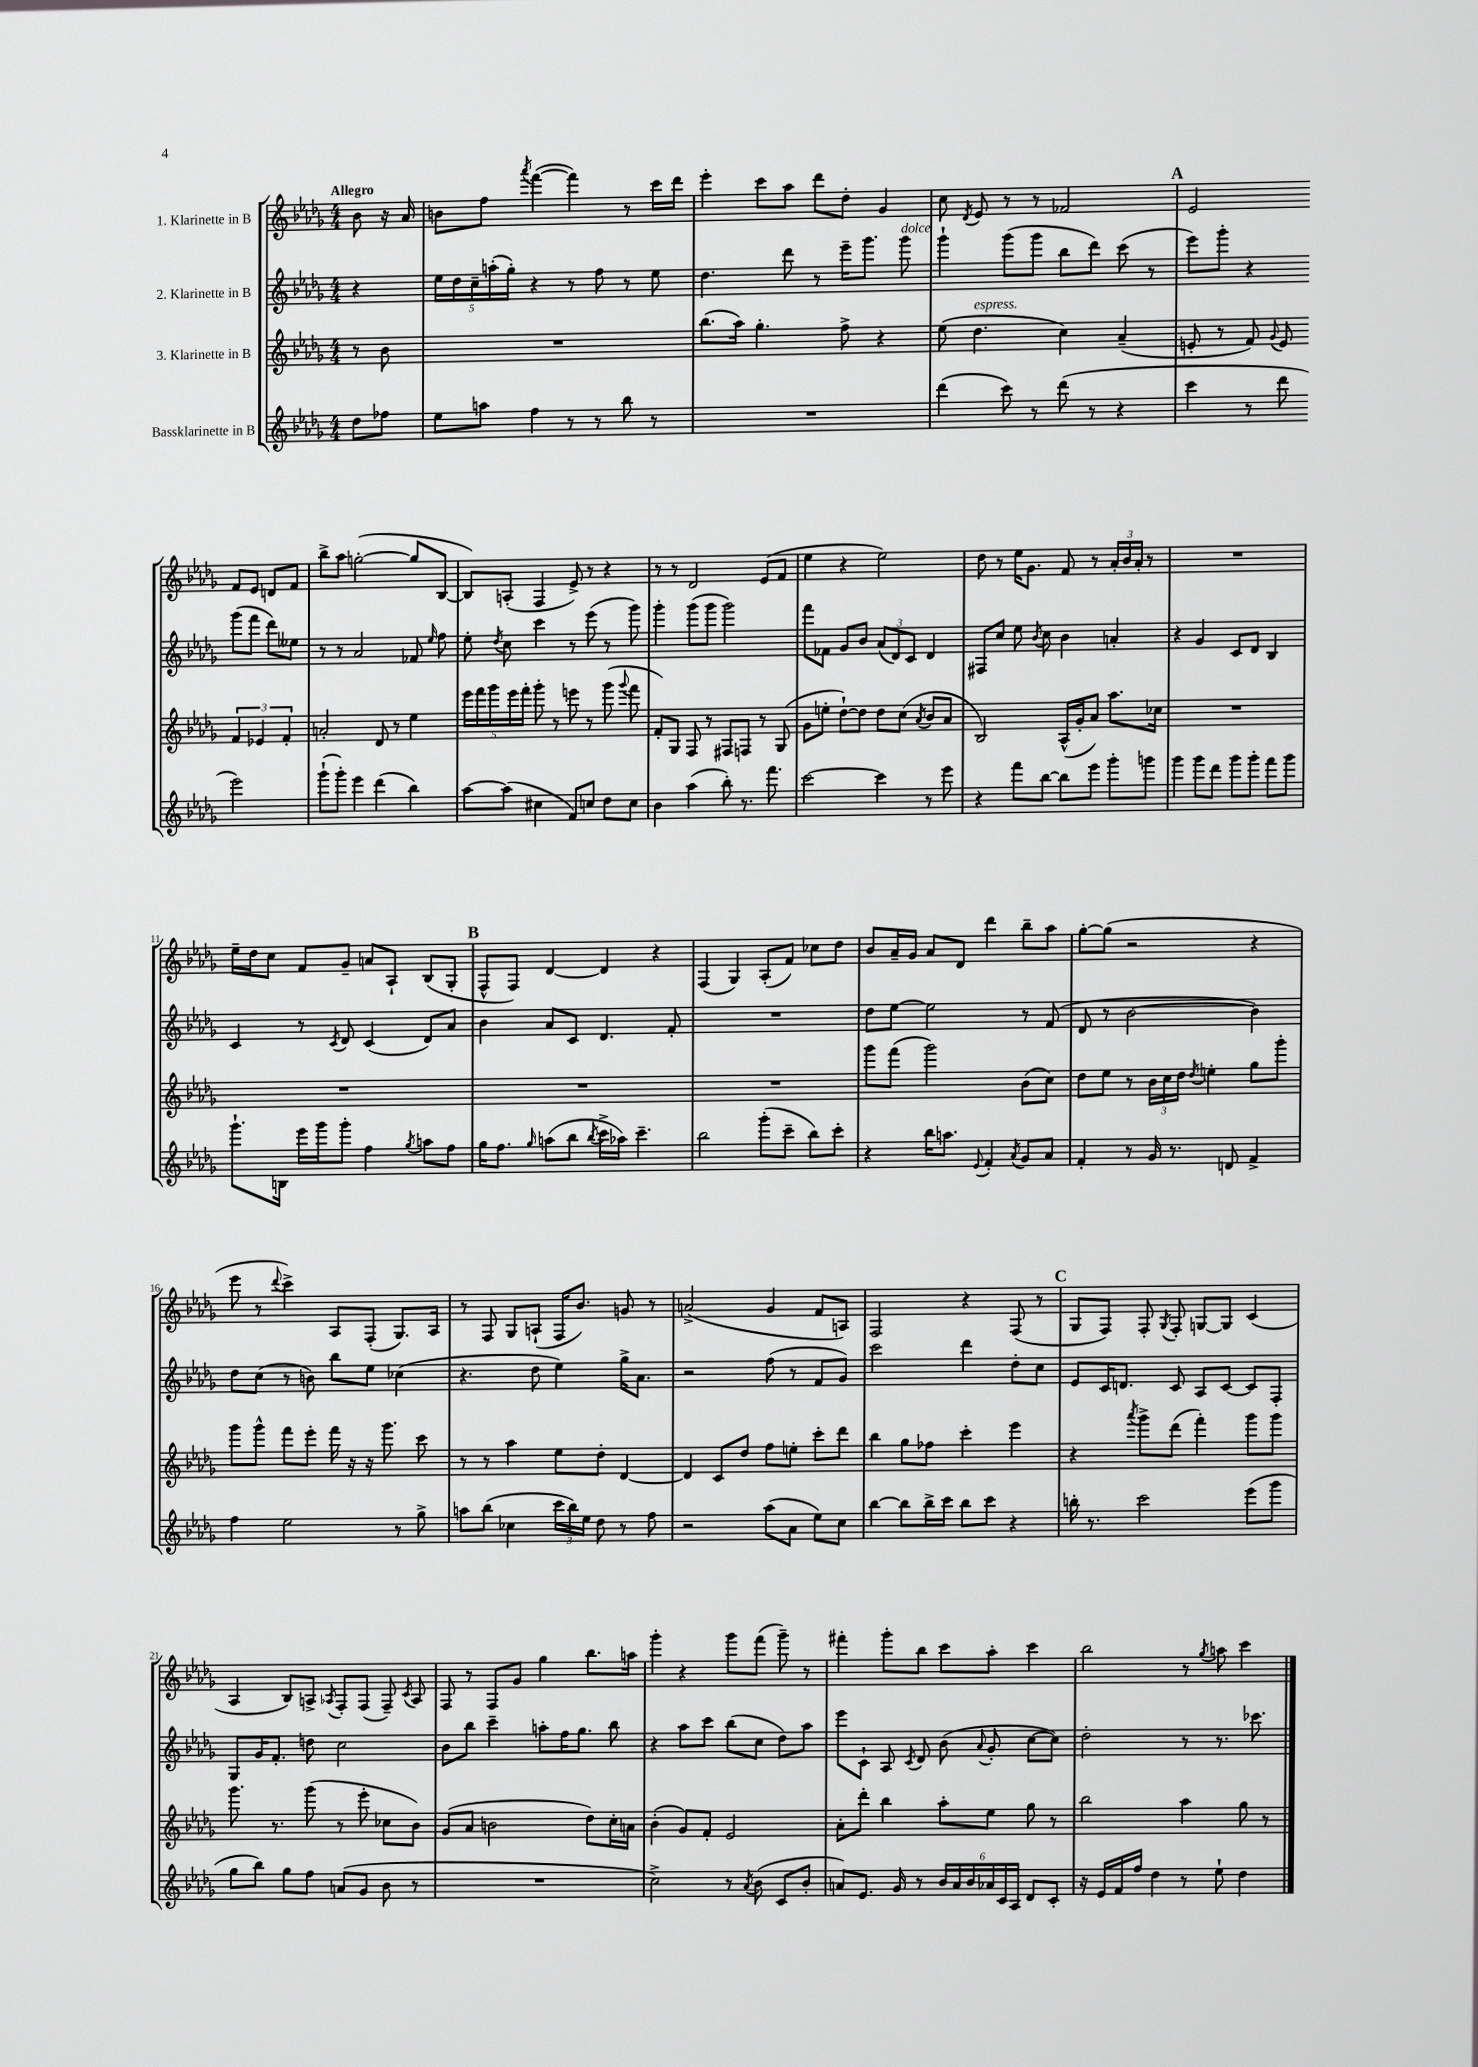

**kern	**kern	**kern	**kern
*part4	*part3	*part2	*part1
*staff4	*staff3	*staff2	*staff1
*I"Bassklarinette in B	*I"3. Klarinette in B	*I"2. Klarinette in B	*I"1. Klarinette in B
*clefG2	*clefG2	*clefG2	*clefG2
*k[b-e-a-d-g-]	*k[b-e-a-d-g-]	*k[b-e-a-d-g-]	*k[b-e-a-d-g-]
*M4/4	*M4/4	*M4/4	*M4/4
=	=	=	=
!	!	!	!LO:TX:a:B:t=Allegro
8dd-\L	8r	4r	8b-\
8ff-X\J	8b-\	.	16r
.	.	.	16a-/
=1	=1	=1	=1
8ee-\L	1r	20ee-\LL	8bn\L
.	.	20dd-\	.
.	.	20cc~\	.
8aan\J	.	.	8ff\J
.	.	(20aan'\	.
.	.	20gg-'\JJ)	.
.	.	.	8qaaa-/
4ff\	.	4r	([4fff\
8r	.	8r	4fff\])
8r	.	8ff\	.
8bb-\	.	8r	8r
8r	.	8ee-\	16ccc\LL
.	.	.	16ddd-\JJ
=2	=2	=2	=2
1r	(8.bb-\L	4.dd-\	4eee-'\
.	16aa-\Jk)	.	.
.	4.gg-'\	.	8ccc\L
.	.	8ddd-\	8aa-\J
.	.	8r	8ddd-\L
.	8ff^\	16eee-~\KL	8dd-'\J
.	.	8.ggg-\J	.
.	4r	.	4g-/
!	!	!LO:TX:a:i:t=dolce	!
.	.	8ggg-\	.
=3	=3	=3	=3
(4ddd-\	(8ee-\	4ggg-`\	8cc\
.	.	.	8qd-/
!	!LO:TX:a:i:t=espress.	!	!
.	4.dd-\	.	8e-/
8ccc\)	.	(8ggg-\L	8r
8r	.	8ggg-\J	8r
(8ddd-\	4cc\)	8bb-\L	2f-X/
8r	.	8ddd-\J)	.
4r	(4a-~/	(8ccc\	.
.	.	8r	.
!!LO:REH:place=s1:t=A
=4	=4	=4	=4
4ccc\	8en'/	8eee-\L)	2e-/
.	8r	8ggg-'\J	.
8r	8f/)	4r	.
.	8qqg-/	.	.
8ddd-\	8e/	.	.
2eee-\)	6f/	(8ggg-\L	8f/L
.	.	8fff\J	8e-/J
.	6e-X/	.	.
.	.	8ddd-\L)	8dn/L
.	6f'/	.	.
.	.	8ee--X\J	8f/J
!!LO:LB:g=z
=5	=5	=5	=5
(8ggg-`\L	2an'/	8r	8bb-^\L
8ggg-'\J)	.	8r	8aa-\J
4eee-\	.	2a-/	([2ggn'\
(4ddd-\	8d-/	.	.
.	8r	.	.
4bb-\)	4ee-\	8f-X/	8gg/L]
.	.	16qqee-/	.
.	.	8ff\	[8B-/J
=6	=6	=6	=6
[8aa-\L	20eee-\LL	8ee-'\	8B-/L])
.	20fff\	.	.
.	20ggg-\	.	.
.	.	8qdd-/	.
(8aa-\J]	.	8cc\	(8An'/J
.	20eee-\	.	.
.	20fff'\JJ	.	.
4cc#X\	8ggg-'\	4ccc\	4F/
.	8r	.	.
8f/L)	8eeen\	8r	8e-^/)
8ccn/J	8r	(8eee-\	8r
8dd-\L	(8ggg-\	8r	4r
.	8qqggg-/	.	.
8cc\J	8fff\	8ggg-\)	.
=7	=7	=7	=7
4b-\	8f'/L)	4ggg-'\	8r
.	8G-/J	.	8r
(4aa-\	8F/	(8ggg-\L	2d-/
.	8r	8ggg-\J	.
8bb-'\)	8F#X/L	2ggg-\)	.
8.r	8Fn/J	.	.
.	8r	.	(8e-/L
8.fff\	.	.	.
.	(8G-/	.	8f/J
=8	=8	=8	=8
[2ccc\	8g-\L	8fff\L	4ee-\
.	8een'\J	8f-X\J	.
.	[8dd-`\L)	8g-/L	4r
.	8dd-\J]	8b-/J	.
4ccc\]	8dd-\L	(12a-/L	2ee-\)
.	.	12d-/)	.
.	(8cc\J	.	.
.	.	12c/J	.
.	8qa-/	.	.
8r	8b-/L	4d-/	.
8eee-\	8a-/J	.	.
=9	=9	=9	=9
4r	2B-/)	8F#X/L	8dd-\
.	.	8cc/J	8r
8fff\L	.	8ee-\	16ee-\KL
.	.	.	8.g-\J
.	.	8qb-/	.
[8bb-\J	.	8cc\	.
8bb-\L]	(16A-^^/LL	4b-\	8f/
.	16g-'/J	.	.
8eee-\J	8a-/J)	.	8r
8ggg-'\L	8.aa-\L	4an'/	24a-'/LL
.	.	.	24b-/
.	.	.	24a-'/JJ
8gggn\J	.	.	8r
.	16cc-X\Jk	.	.
=10	=10	=10	=10
4ggg-\	1r	4r	1r
8ggg-\L	.	4g-/	.
8ddd-\J	.	.	.
8ggg-\L	.	8c/L	.
8ggg-'\J	.	8d-/J	.
8fff\L	.	4B-/	.
8ggg-\J	.	.	.
!!LO:LB:g=z
=11	=11	=11	=11
8.ggg-`\L	1r	4c/	16ee-~\LL
.	.	.	16dd-\J
.	.	.	8cc\J
16Bn\Jk	.	.	.
16eee-\LL	.	8r	8f/L
16ggg-\J	.	.	.
.	.	8qc/	.
8ggg-'\J	.	8d-/	8g-~/J
4ff\	.	(4c/	8an/L
.	.	.	8A-`/J
8qgg-/	.	.	.
8aan\L	.	8d-/L)	(8B-/L
8ff\J	.	8a-/J	8G-'/J
!!LO:REH:place=s1:t=B
=12	=12	=12	=12
16gg-\KL	1r	4b-\	8F^^/L
8.ff\J	.	.	.
.	.	.	8F/J)
16qqgg-/	.	.	.
(8aan\L	.	8a-/L	[4d-/
8bb-\J	.	8c/J	.
8qbb-/	.	.	.
16ccc^\LL	.	4.d-/	4d-/]
16aa-X\JJ)	.	.	.
4.ccc~\	.	.	.
.	.	.	4r
.	.	8f'/	.
=13	=13	=13	=13
2bb-\	1r	1r	(4F/
.	.	.	4G-/)
(8ggg-'\L	.	.	(8A-'/L
8ccc~\J	.	.	8f/J)
8bb-\L)	.	.	8cc-X\L
8ccc'\J	.	.	8dd-\J
=14	=14	=14	=14
4r	8ggg-\L	8dd-\L	8b-/L
.	(8fff\J	[8ee-\J	16a-~/L
.	.	.	16g-/JJ
16bb-\KL	2ggg-\)	2ee-\]	8a-/L
8.aan\J	.	.	.
.	.	.	8d-/J
8qqe-/	.	.	.
4f'/	.	.	4ddd-\
8qa-/	.	.	.
8g-/L	(8b-\L	8r	8bb-~\L
8a-/J	8cc\J)	(8f/	8aa-\J
=15	=15	=15	=15
4f'/	8dd-\L	8d-/	[8gg-'\L
.	8ee-\J	8r	(8gg-\J]
8r	8r	[2b-\	2r
16g-/	24b-\LL	.	.
.	24cc\	.	.
8.r	.	.	.
.	24dd-\JJ	.	.
.	8qdd-/	.	.
.	4een'\	.	.
8dn/	.	.	.
4f^/	8gg-\L	4b-\])	4r
.	8ggg-'\J	.	.
!!LO:LB:g=z
=16	=16	=16	=16
4ff\	8ggg-\L	8dd-\L	8eee-\
.	8ggg-^^\J	(8cc\J	8r
.	.	.	8qqddd-/
2ee-\	8fff\L	8r	4ccc^\)
.	8eee-'\J	8bn\)	.
.	16fff\	8bb-\L	8A-/L
.	16r	.	.
.	16r	8ee-\J	(8F'/J
.	8.ggg-\	.	.
8r	.	(4cc-X\	8.G-/L)
8gg-^\	8ccc\	.	.
.	.	.	16A-/Jk
=17	=17	=17	=17
8aan\L	8r	4.r	8r
(8bb-\J	8r	.	8F/
4cc-X\	4aa-\	.	8G-/L
.	.	8dd-\	(8An`/J
24ccc\LL	8ee-\L	4ee-\)	16F/KL
24bb-\)	.	.	.
.	.	.	8.b-/J)
24ee-\JJ	.	.	.
8dd-\	8dd-'\J	.	.
8r	[4d-/	16gg-^\KL	8gn/
.	.	8.a-\J	.
8ff\	.	.	8r
=18	=18	=18	=18
2r	4d-/]	2r	(2an^/
.	8c/L	.	.
.	8dd-/J	.	.
(8aa-\L	8ff\L	(8ff\	4g-/
8a-\J	8een'\J	8r	.
8ee-\L)	8ccc'\L	8f/L	8f/L
8cc\J	8ddd-\J	8g-/J)	8An/J)
=19	=19	=19	=19
[4bb-\	4bb-\	2ccc\	2F/
8bb-\L]	8gg-\L	.	.
16bb-^\L	8ff-X\J	.	.
16ccc\JJ	.	.	.
8bb-\L	4ccc'\	4ddd-\	4r
8ccc\J	.	.	.
4r	4eee-\	8dd-'\L	(8F/
.	.	8cc\J	8r
!!LO:REH:place=s1:t=C
=20	=20	=20	=20
16bbn'\	4r	8e-/L	8G-/L
8.r	.	.	.
.	.	16c/K	8F/J)
.	.	8.dn/J	.
.	8qaaa-/	.	.
2ccc\	8ggg-^\L	.	8F'/
.	.	.	8qG-/
.	(8ddd-\J	8c/	8F'/
.	4fff'\)	8A-/L	[8Gn/L
.	.	[8c/J	8G/J]
(8eee-\L	8ggg-\L	8c/L]	(4c/
8ggg-\J	8ggg-\J	8F'/J	.
!!LO:LB:g=z
=21	=21	=21	=21
8gg-\L	8.ggg-\	8G-/L	4A-/
8bb-\J)	.	16g-/K	.
.	8.r	8.f'/J	.
8gg-\L	.	.	8B-/L)
8ff\J	(8ggg-\	8ddn\	8An^/J
.	.	.	8qA-X/
(8an/L	8r	2cc\	8F'/L
8g-/J	8eee-'\	.	(8F/J
8b-\	8cc-X\L	.	8F~/)
.	.	.	8qc/
8r	8b-\J)	.	8A-/
=22	=22	=22	=22
1r	(8g-/L	8b-\L	8F/
.	8a-/J	8bb-\J	8r
.	2bn\	4ccc~\	8F/L
.	.	.	8g-/J
.	.	8aan'\L	4gg-\
.	.	16ff\K	.
.	.	8.gg-\J	.
.	8dd-\L)	.	8.bb-\L
.	16cc'\L	8bb-\	.
.	16an\JJ	.	16aan\Jk
=23	=23	=23	=23
2cc^\)	(4b-'\	4r	4ggg-'\
.	8g-/L)	8aa-\L	4r
.	8f'/J	8ccc\J	.
8r	2e-/	(8bb-\L	8ggg-\L
8qa-/	.	.	.
(8b-\	.	8cc\J	(8fff\J
8c/L	.	8dd-\L)	8ggg-~\)
8b-'/J	.	8aa-\J	8r
=24	=24	=24	=24
8an/L)	8a-'\L	8eee-\L	4fff#X'\
8.e-/J	8ddd-'\J	8c`\J	.
.	4bb-\	8A-/	8ggg-'\L
16g-/	.	.	.
.	.	8qc/	.
8r	.	8d-/	8bb-\J
24b-/LL	8aa-'\L	(8b-\	8ccc\L
24a/	.	.	.
24b-/	.	.	.
.	.	8qqa-/	.
24a-X/	8ee-\J	8g-'/	8aa-'\J
24c/	.	.	.
24A-/JJ	.	.	.
8d-/L	8gg-\	[8cc\L	4ccc\
8c'/J	8r	8cc\J])	.
=25	=25	=25	=25
16r	2bb-\	2dd-'\	2bb-\
16e-/LL	.	.	.
16f/	.	.	.
16ff/JJ	.	.	.
4dd-\	.	.	.
8r	4aa-\	8r	8r
.	.	.	8qgg-/
8ee-`\	.	8.r	8aan\
4dd-\	8gg-\	.	4ccc\
.	.	8.ccc-X\	.
.	8r	.	.
==	==	==	==
*-	*-	*-	*-
